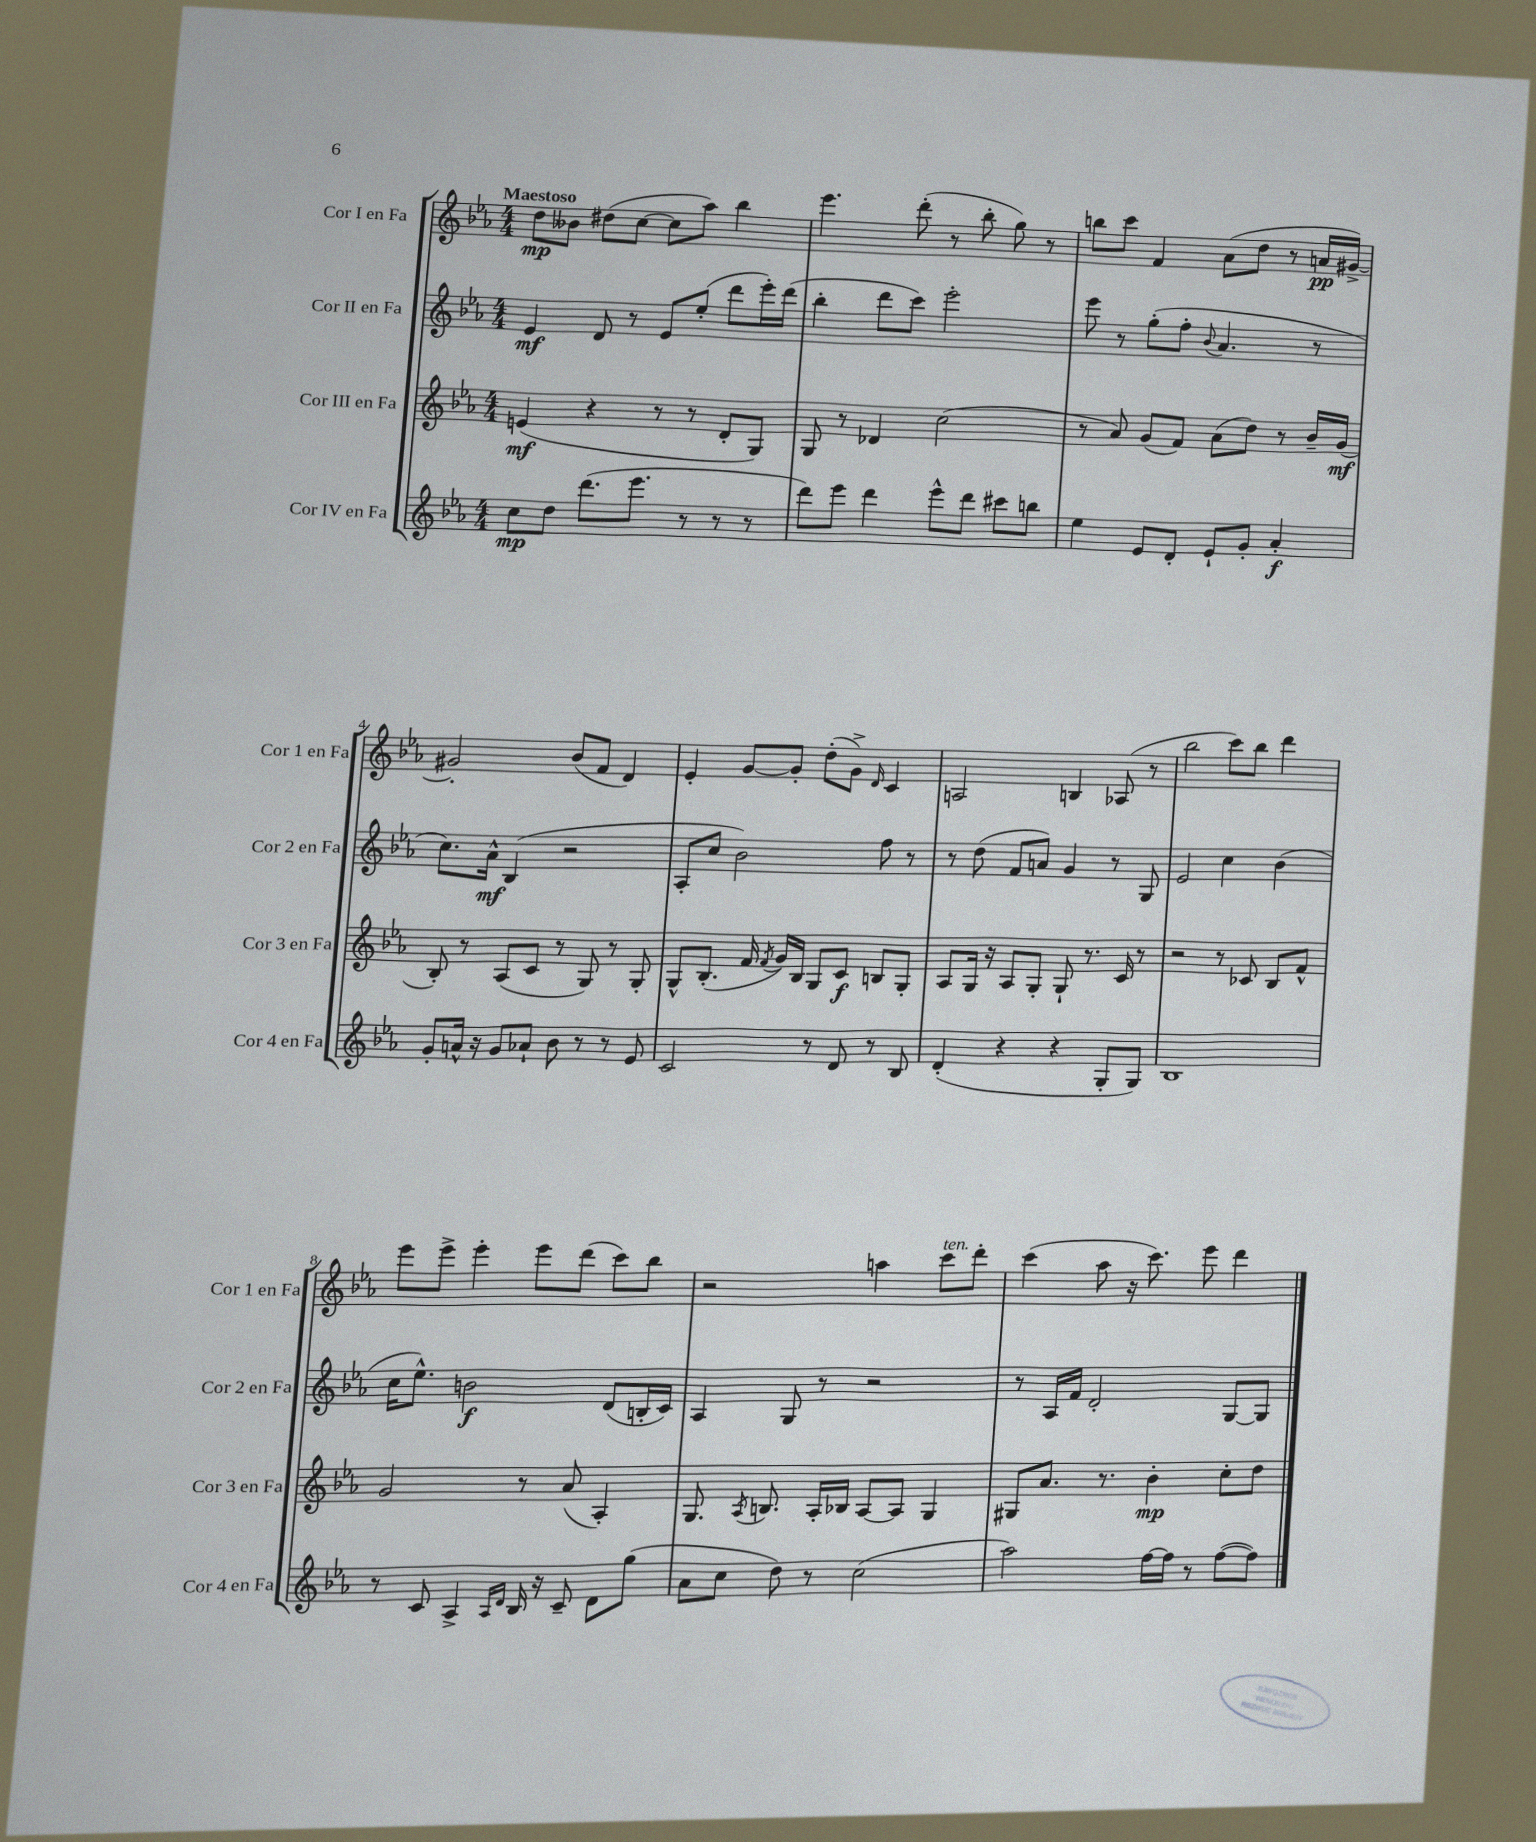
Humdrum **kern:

**kern	**dynam	**kern	**dynam	**kern	**dynam	**kern	**dynam
*part4	*part4	*part3	*part3	*part2	*part2	*part1	*part1
*staff4	*staff4	*staff3	*staff3	*staff2	*staff2	*staff1	*staff1
*I"Cor IV en Fa	*	*I"Cor III en Fa	*	*I"Cor II en Fa	*	*I"Cor I en Fa	*
*I'Cor 4 en Fa	*	*I'Cor 3 en Fa	*	*I'Cor 2 en Fa	*	*I'Cor 1 en Fa	*
*clefG2	*	*clefG2	*	*clefG2	*	*clefG2	*
*k[b-e-a-]	*	*k[b-e-a-]	*	*k[b-e-a-]	*	*k[b-e-a-]	*
*M4/4	*	*M4/4	*	*M4/4	*	*M4/4	*
=1	=1	=1	=1	=1	=1	=1	=1
!	!	!	!	!	!	!LO:TX:a:B:t=Maestoso	!
8cc\L	mp	(4en/	mf	4e-/	mf	8dd\L	mp
8dd\J	.	.	.	.	.	8b--X\J	.
(8.ddd\L	.	4r	.	8d/	.	(8dd#X\L	.
.	.	.	.	8r	.	[8cc\J	.
8.eee-\J	.	.	.	.	.	.	.
.	.	8r	.	8e-/L	.	8cc\L]	.
8r	.	8r	.	(8ee-'/J	.	8aa-\J)	.
8r	.	8d'/L	.	8ddd\L	.	4bb-\	.
8r	.	8G/J)	.	16eee-'\L)	.	.	.
.	.	.	.	(16ddd\JJ	.	.	.
=2	=2	=2	=2	=2	=2	=2	=2
8ddd\L)	.	8G/	.	4bb-'\	.	4.eee-\	.
8eee-\J	.	8r	.	.	.	.	.
4ddd\	.	4d-X/	.	8ddd\L	.	.	.
.	.	.	.	8ccc\J)	.	(8ddd'\	.
8eee-^^\L	.	(2cc\	.	2eee-'\	.	8r	.
8ddd\J	.	.	.	.	.	8bb-'\	.
8ccc#X\L	.	.	.	.	.	8gg\)	.
8bbn\J	.	.	.	.	.	8r	.
=3	=3	=3	=3	=3	=3	=3	=3
4ee-\	.	8r	.	8eee-\	.	8bbn\L	.
.	.	8a-/)	.	8r	.	8ccc\J	.
8e-/L	.	(8g/L	.	(8gg'\L	.	4f/	.
8d'/J	.	8f/J)	.	8ff'\J	.	.	.
.	.	.	.	8qqb-/	.	.	.
8e-`/L	.	(8a-\L	.	4.a-/	.	(8a-\L	.
8g'/J	.	8dd\J)	.	.	.	8dd\J	.
4a-'/	f	8r	.	.	.	8r	.
.	.	16b-~/LL	.	8r	.	16an/LL	pp
.	.	(16g/JJ	mf	.	.	[16g#X^/JJ)	.
!!LO:LB:g=z
=4	=4	=4	=4	=4	=4	=4	=4
8g'/L	.	8B-'/)	.	8.cc\L)	.	2g#X'/]	.
16an^^/Jk	.	8r	.	.	.	.	.
16r	.	.	.	16a-^^\Jk	mf	.	.
8g/L	.	(8A-/L	.	(4B-/	.	.	.
8a-X`/J	.	8c/J	.	.	.	.	.
8b-\	.	8r	.	2r	.	(8b-/L	.
8r	.	8G/)	.	.	.	8f/J	.
8r	.	8r	.	.	.	4d/)	.
8e-/	.	8G'/	.	.	.	.	.
=5	=5	=5	=5	=5	=5	=5	=5
2c/	.	8G^^/L	.	8A-'/L	.	4e-'/	.
.	.	(8.B-'/J	.	8cc/J	.	.	.
.	.	.	.	2b-\)	.	[8g/L	.
.	.	16f/	.	.	.	.	.
.	.	8qf/	.	.	.	.	.
.	.	16g/LL)	.	.	.	8g'/J]	.
.	.	16B-/JJ	.	.	.	.	.
8r	.	8G/L	.	.	.	(8dd'\L	.
8d/	.	8c/J	f	.	.	8g^\J)	.
.	.	.	.	.	.	16qqd/	.
8r	.	8Bn/L	.	8ff\	.	4c/	.
8B-/	.	8G'/J	.	8r	.	.	.
=6	=6	=6	=6	=6	=6	=6	=6
(4d'/	.	8A-/L	.	8r	.	2An/	.
.	.	16G/Jk	.	(8dd\	.	.	.
.	.	16r	.	.	.	.	.
4r	.	8A-/L	.	8f/L	.	.	.
.	.	8G'/J	.	8an/J)	.	.	.
4r	.	8G`/	.	4g/	.	4Bn/	.
.	.	8.r	.	.	.	.	.
8G'/L	.	.	.	8r	.	(8A-X/	.
.	.	16c/	.	.	.	.	.
8G/J)	.	8r	.	8G/	.	8r	.
=7	=7	=7	=7	=7	=7	=7	=7
1B-	.	2r	.	2e-/	.	2bb-\	.
.	.	8r	.	4cc\	.	8ccc\L)	.
.	.	8c-X/	.	.	.	8bb-\J	.
.	.	8B-/L	.	(4b-\	.	4ddd\	.
.	.	8f^^/J	.	.	.	.	.
!!LO:LB:g=z
=8	=8	=8	=8	=8	=8	=8	=8
8r	.	2g/	.	16cc\KL	.	8eee-\L	.
.	.	.	.	8.ee-^^\J)	.	.	.
8c/	.	.	.	.	.	8eee-^\J	.
4A-^/	.	.	.	2bn\	f	4eee-'\	.
16qqA-/LL	.	.	.	.	.	.	.
16qqd/JJ	.	.	.	.	.	.	.
16B-/	.	8r	.	.	.	8eee-\L	.
16r	.	.	.	.	.	.	.
8c~/	.	(8a-/	.	.	.	(8ddd\J	.
8d\L	.	4A-'/)	.	(8d/L	.	8ccc\L)	.
(8gg\J	.	.	.	16Bn'/L	.	8bb-\J	.
.	.	.	.	16c/JJ)	.	.	.
=9	=9	=9	=9	=9	=9	=9	=9
8a-\L	.	8.G/	.	4A-/	.	2r	.
8cc\J	.	.	.	.	.	.	.
.	.	8qA-/	.	.	.	.	.
.	.	8.Bn/	.	.	.	.	.
8dd\)	.	.	.	8G/	.	.	.
8r	.	16A-'/LL	.	8r	.	.	.
.	.	16B-X/JJ	.	.	.	.	.
(2cc\	.	[8A-/L	.	2r	.	4aan\	.
.	.	8A-/J]	.	.	.	.	.
!	!	!	!	!	!	!LO:TX:a:i:t=ten.	!
.	.	4G/	.	.	.	8ccc\L	.
.	.	.	.	.	.	8ddd'\J	.
=10	=10	=10	=10	=10	=10	=10	=10
2aa-\)	.	8G#X/L	.	8r	.	(4ccc\	.
.	.	8.a-/J	.	16A-/LL	.	.	.
.	.	.	.	16f/JJ	.	.	.
.	.	.	.	2d'/	.	8aa-\	.
.	.	8.r	.	.	.	.	.
.	.	.	.	.	.	16r	.
.	.	.	.	.	.	8.ccc\)	.
[16ff\LL	.	4b-'\	mp	.	.	.	.
16ff\JJ]	.	.	.	.	.	.	.
8r	.	.	.	.	.	8eee-\	.
([8ff\L	.	8cc'\L	.	[8G/L	.	4ddd\	.
8ff\J])	.	8dd\J	.	8G/J]	.	.	.
==	==	==	==	==	==	==	==
*-	*-	*-	*-	*-	*-	*-	*-
